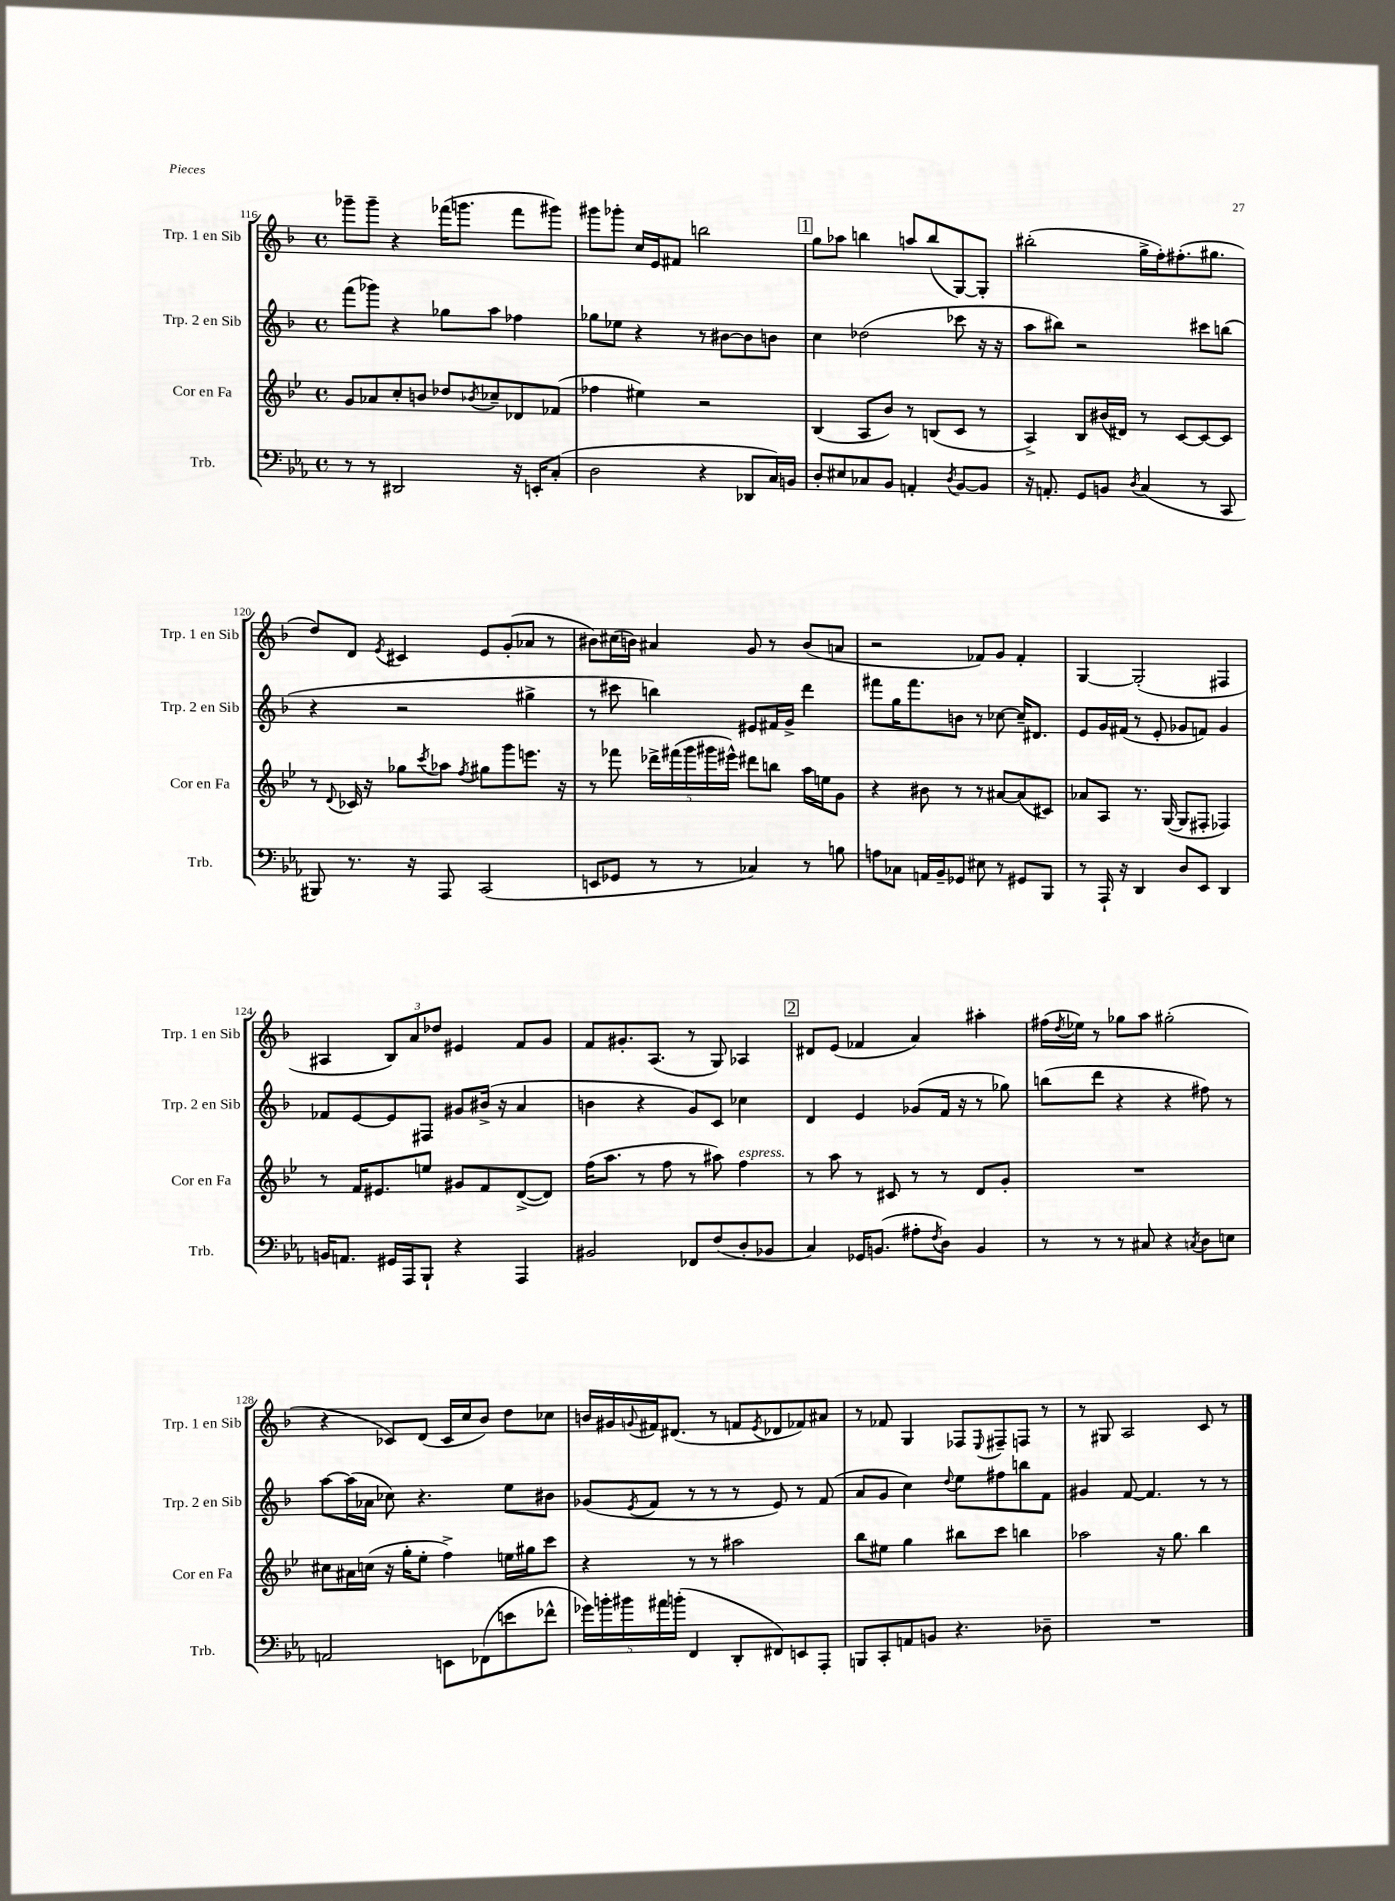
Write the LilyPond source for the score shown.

<<
\new StaffGroup <<
\new Staff = "s0" \with { instrumentName = "Trp. 1 en Sib" shortInstrumentName = "Trp. 1 en Sib" } {
    \clef treble \key f \major \defaultTimeSignature \time 4/4
    ges'''8-- ges'''8-- r4 fes'''16( g'''8. fes'''8 gis'''8) |
    gis'''8 ges'''8-. c''16 e'16 fis'8 b''2 |
    \mark \markup { \box "1" } g''8 aes''8 b''4 a''8 b''8( g8~) g8-. |
    bis''2-.( g''16-> f''16-.) fis''8.-.( gis''8. |
    d''8) d'8 \acciaccatura { e'8 } cis'4 e'8 g'8-.( aes'8 r8 |
    bis'8) cis''16( b'16) ais'4 g'8 r8 b'8( a'8 |
    r2 fes'8) g'8 fes'4-. |
    g4~ g2-.( fis4 |
    ais4 \tuplet 3/2 { bes8) a'8 des''8 } eis'4 f'8 g'8 |
    f'8 gis'8.-. a8.( r8 g8) aes4 |
    \mark \markup { \box "2" } dis'8 e'8( fes'4 a'4) ais''4-. |
    fis''16( \acciaccatura { d''8 } ees''16) r8 ges''8 a''8 gis''2-.( |
    r4 ces'8) d'8( ces'16 c''16 bes'8) d''8 ces''8 |
    b'16 gis'16 \appoggiatura { g'8 } fis'16 dis'8.( r8 f'8 \acciaccatura { e'8 } des'8 fes'8) ais'8 |
    r8 fes'8 g4 fes8 \appoggiatura { e8 } fis8-- f8 r8 |
    r8 gis8 a2 c'8 r8 \bar "|." |
}
\new Staff = "s1" \with { instrumentName = "Trp. 2 en Sib" shortInstrumentName = "Trp. 2 en Sib" } {
    \clef treble \key f \major \defaultTimeSignature \time 4/4
    f'''8( ges'''8) r4 ges''8 a''8 fes''4 |
    ges''8 ees''8 r4 r8 bis'8~ bis'8 b'8 |
    \mark \markup { \box "1" } c''4 des''2( ces'''8 r16 r16 |
    a''8 bis''8) r2 cis'''8 b''8( |
    r4 r2 gis''4-> |
    r8 cis'''8 b''4) eis'8 fis'16 g'16-> d'''4 |
    fis'''8 g''16 fis'''8. b'8 r8 ces''8~ ces''16-- dis'8. |
    e'8 g'16 fis'16( r8 e'8-. ges'8 f'8) ges'4 |
    fes'8 e'8~ e'8 fis8 gis'8 bis'16->( r16 a'4 |
    b'4 r4 g'8) c'8 ces''4 |
    \mark \markup { \box "2" } d'4 e'4 ges'8( f'16 r16 r8 ges''8) |
    b''8( d'''8 r4 r4 fis''8) r8 |
    a''8~ a''16( aes'16 ces''8) r4. e''8 bis'8 |
    ges'8( \acciaccatura { e'8 } f'8 r8 r8 r8 e'8) r8 f'8( |
    a'8 g'8 c''4) \appoggiatura { d''8 } e''8 fis''8 b''8 f'8 |
    gis'4 f'8~ f'4. r8 r8 \bar "|." |
}
\new Staff = "s2" \with { instrumentName = "Cor en Fa" shortInstrumentName = "Cor en Fa" } {
    \clef treble \key bes \major \defaultTimeSignature \time 4/4
    g'8 aes'8 c''8-. b'8 des''8 \acciaccatura { bes'8 } ces''8-- des'8 fes'8( |
    fes''4 eis''4) r2 |
    \mark \markup { \box "1" } bes4( a8 bes'8) r8 b8( c'8 r8 |
    a4->) bes8 bis'16( dis'16) r8 c'8~ c'8~ c'8 |
    r8 \appoggiatura { d'8 } ces'16 r16 ges''8 \acciaccatura { c'''8 } aes''8 \acciaccatura { f''8 } gis''8 g'''8 e'''8. r16 |
    r8 fes'''8 \tuplet 5/4 { des'''16-> fis'''16( g'''16 gis'''16 eis'''16-^) } dis'''8 b''8 a''16 e''16 g'8 |
    r4 bis'8 r8 r8 ais'8~ ais'8( cis'8) |
    aes'8 a8 r8. g16~( g8 fis8-. fes4) |
    r8 f'16 eis'8. e''8 gis'8 f'8 d'8~->( d'8) |
    f''16( a''8. r8 f''8 r8 ais''8) f''4^\markup { \italic "espress." } |
    \mark \markup { \box "2" } r8 a''8 r8 cis'8 r8 r8 d'8 g'8-. |
    R1 |
    cis''8 ais'16 c''16( r16 g''16-. ees''8-. f''4->) e''16 gis''16 c'''8 |
    r4 r8 r8 ais''2 |
    bes''8 eis''8 g''4 bis''8 c'''8 b''4 |
    aes''2 r16 g''8. bes''4 \bar "|." |
}
\new Staff = "s3" \with { instrumentName = "Trb." shortInstrumentName = "Trb." } {
    \clef bass \key ees \major \defaultTimeSignature \time 4/4
    r8 r8 dis,2 r16 e,16-. c8-.( |
    d2 r4 des,8 c16) b,16 |
    \mark \markup { \box "1" } d8-. eis8 ces8 bes,8 a,4-. \acciaccatura { d8 } bes,8~ bes,8 |
    r16 a,8.-. g,8 b,8 \acciaccatura { d8 } c4( r8 c,8 |
    bis,,8) r8. r16 aes,,8 c,2( |
    e,8 ges,8 r8 r8 ces4) r8 b8 |
    a8 ces8 a,16 bes,16-- ges,8 eis8 r8 gis,8 bes,,8 |
    r8 aes,,16-! r16 d,4 d8 ees,8 d,4 |
    b,16 a,8. gis,16 aes,,16 bes,,8-! r4 aes,,4 |
    bis,2 fes,8 f8( d8-. bes,8 |
    \mark \markup { \box "2" } c4) ges,16 b,8.( ais8-. \acciaccatura { f8 } d8) b,4 |
    r8 r8 r8 cis8 r4 \acciaccatura { c8 } d8 e8 |
    a,2 e,8 fes,8( e'8 fes'8-^ |
    \tuplet 5/4 { ges'16) b'16-. bis'16 ais'16 b'16-.( } f,4 d,8-. fis,8) e,8 aes,,8-. |
    b,,8 c,8-. a,8 b,8 r4. des8-- |
    R1 \bar "|." |
}
>>
>>
\layout { \context { \Score currentBarNumber = #116 } }
